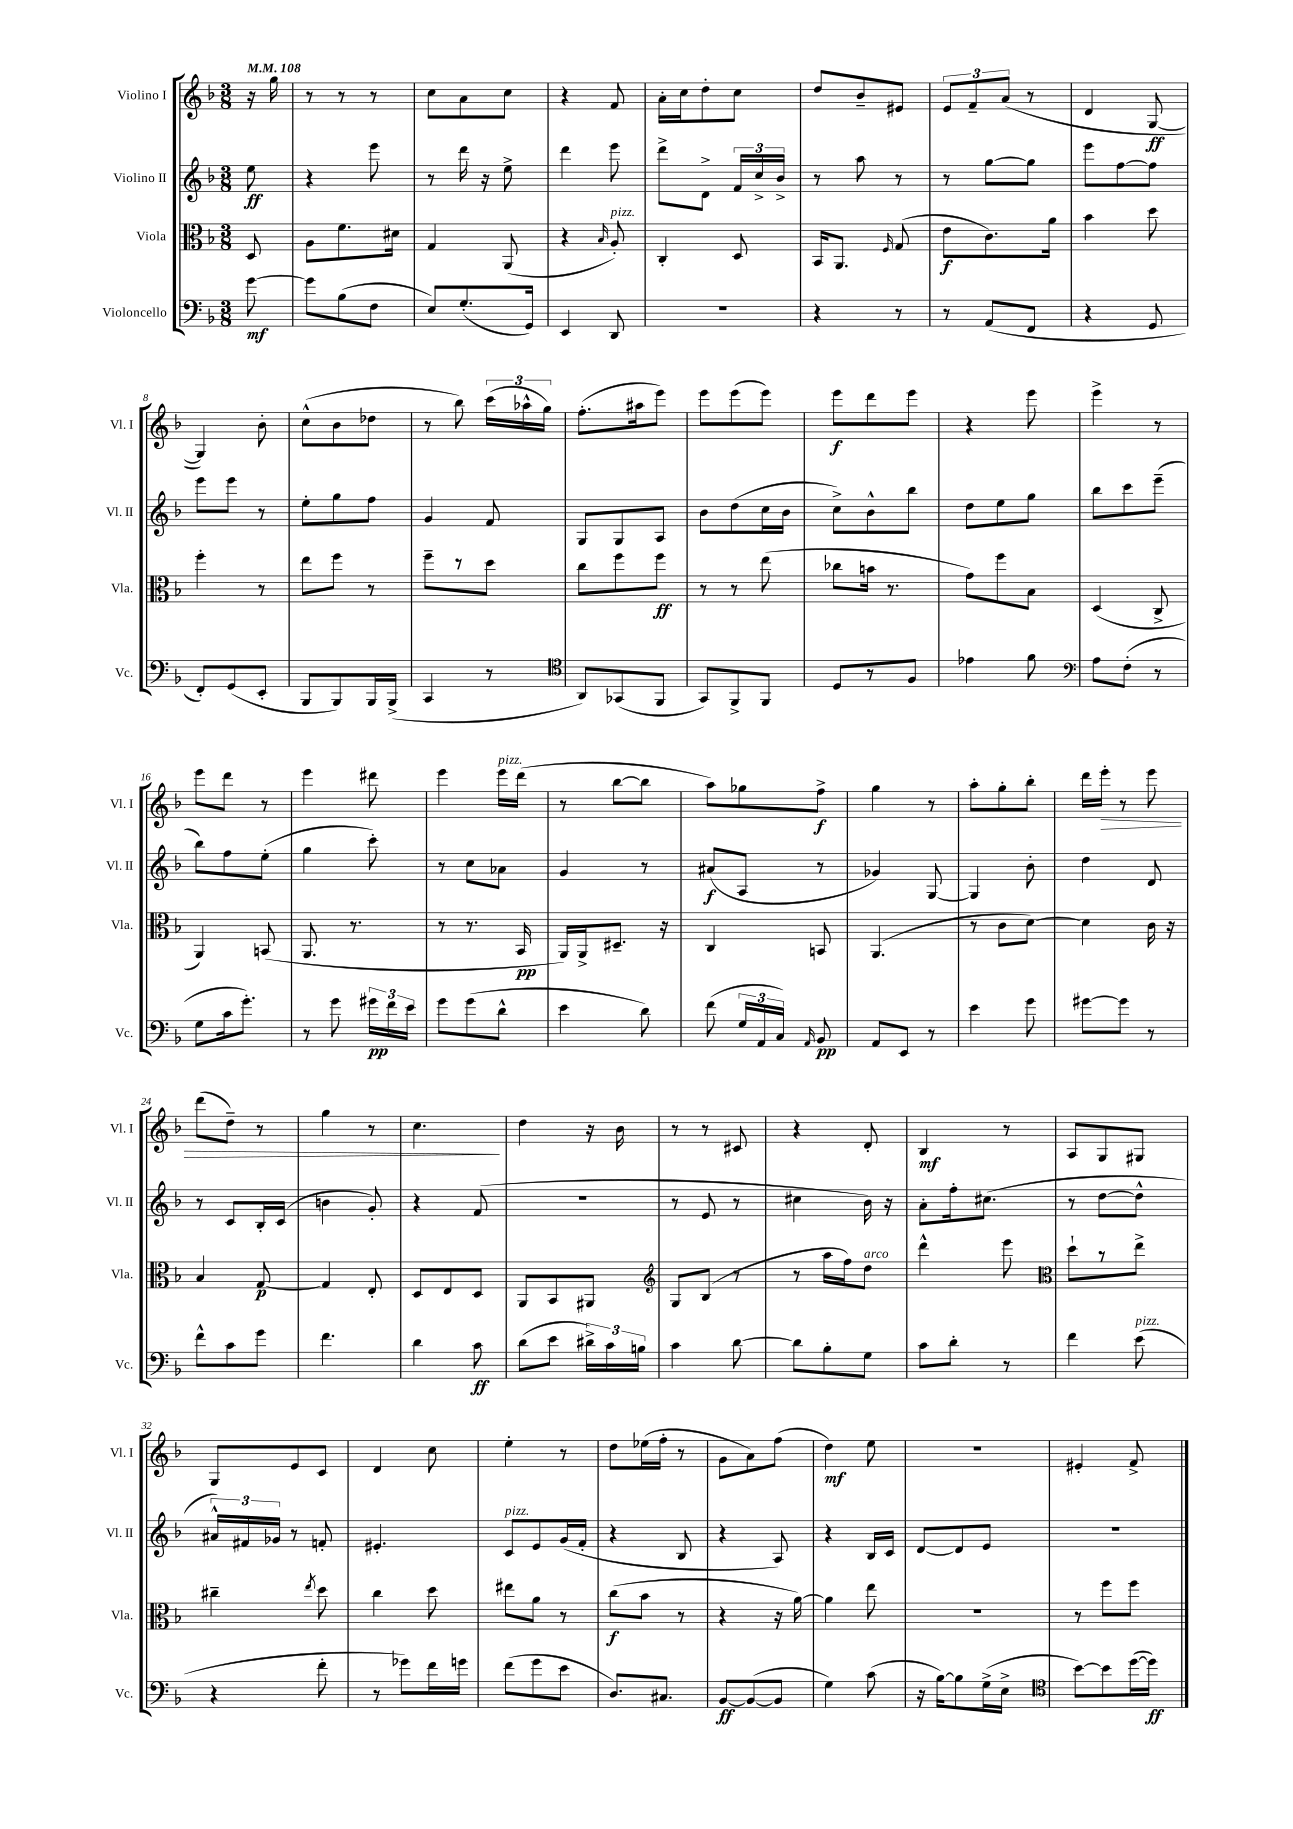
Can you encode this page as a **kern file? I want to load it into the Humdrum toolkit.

**kern	**dynam	**kern	**dynam	**kern	**dynam	**kern	**dynam
*part4	*part4	*part3	*part3	*part2	*part2	*part1	*part1
*staff4	*staff4	*staff3	*staff3	*staff2	*staff2	*staff1	*staff1
*I"Violoncello	*	*I"Viola	*	*I"Violino II	*	*I"Violino I	*
*I'Vc.	*	*I'Vla.	*	*I'Vl. II	*	*I'Vl. I	*
*clefF4	*	*clefC3	*	*clefG2	*	*clefG2	*
*k[b-]	*	*k[b-]	*	*k[b-]	*	*k[b-]	*
*M3/8	*	*M3/8	*	*M3/8	*	*M3/8	*
*MM108	*	*MM108	*	*MM108	*	*MM108	*
=	=	=	=	=	=	=	=
[8g\	mf	8D/	.	8ee\	ff	16r	.
.	.	.	.	.	.	16gg\	.
=1	=1	=1	=1	=1	=1	=1	=1
8g\L]	.	8A\L	.	4r	.	8r	.
(8B-\	.	8.f\	.	.	.	8r	.
8F\J	.	.	.	8eee\	.	8r	.
.	.	16d#X\Jk	.	.	.	.	.
=2	=2	=2	=2	=2	=2	=2	=2
8E/L)	.	4G/	.	8r	.	8cc\L	.
(8.G'/	.	.	.	16ddd\	.	8a\	.
.	.	.	.	16r	.	.	.
.	.	(8AA/	.	8ee^\	.	8cc\J	.
16GG/Jk)	.	.	.	.	.	.	.
=3	=3	=3	=3	=3	=3	=3	=3
4EE/	.	4r	.	4ddd\	.	4r	.
.	.	16qqB-/	.	.	.	.	.
!	!	!LO:TX:a:i:t=pizz.	!	!	!	!	!
8DD/	.	8A'/)	.	8eee\	.	8f/	.
=4	=4	=4	=4	=4	=4	=4	=4
4.r	.	4C'/	.	8ddd^\L	.	16a'\LL	.
.	.	.	.	.	.	16cc\J	.
.	.	.	.	8d^\J	.	8dd'\	.
.	.	8D/	.	24f/LL	.	8cc\J	.
.	.	.	.	24cc^/	.	.	.
.	.	.	.	24b-^/JJ	.	.	.
=5	=5	=5	=5	=5	=5	=5	=5
4r	.	16BB-/KL	.	8r	.	8dd/L	.
.	.	8.AA/J	.	.	.	.	.
.	.	.	.	8aa\	.	8b-~/	.
.	.	16qqF/	.	.	.	.	.
8r	.	(8G/	.	8r	.	8e#X/J	.
=6	=6	=6	=6	=6	=6	=6	=6
8r	.	8e\L	f	8r	.	12e/L	.
.	.	.	.	.	.	12f~/	.
(8AA/L	.	8.c\)	.	[8gg\L	.	.	.
.	.	.	.	.	.	(12a/J	.
8FF/J	.	.	.	8gg\J]	.	8r	.
.	.	16a\Jk	.	.	.	.	.
=7	=7	=7	=7	=7	=7	=7	=7
4r	.	4b-\	.	8eee\L	.	4d/	.
.	.	.	.	[8ff\	.	.	.
8GG/	.	8dd\	.	8ff\J]	.	[8G/	ff
!!LO:LB:g=z
=8	=8	=8	=8	=8	=8	=8	=8
8FF'/L)	.	4ff'\	.	8eee\L	.	4G/])	.
(8GG/	.	.	.	8eee\J	.	.	.
8EE'/J	.	8r	.	8r	.	8b-'\	.
=9	=9	=9	=9	=9	=9	=9	=9
8BBB-/L	.	8ee\L	.	8ee'\L	.	(8cc^^\L	.
8BBB-/)	.	8ff\J	.	8gg\	.	8b-\	.
16BBB-/L	.	8r	.	8ff\J	.	8dd-X\J	.
(16BBB-^/JJ	.	.	.	.	.	.	.
=10	=10	=10	=10	=10	=10	=10	=10
4CC/	.	8ff~\L	.	4g/	.	8r	.
.	.	8r	.	.	.	8bb-\)	.
8r	.	8dd\J	.	8f/	.	(24ccc\LL	.
.	.	.	.	.	.	24aa-X^^\	.
.	.	.	.	.	.	24gg\JJ)	.
=11	=11	=11	=11	=11	=11	=11	=11
*clefC4	*	*	*	*	*	*	*
8AA/L)	.	8cc\L	.	8G/L	.	(8.ff'\L	.
(8GG-X/	.	8ff\	.	8G/	.	.	.
.	.	.	.	.	.	16aa#X\k	.
8FF/J	.	8ff\J	ff	8A/J	.	8eee\J)	.
=12	=12	=12	=12	=12	=12	=12	=12
8GG/L)	.	8r	.	8b-\L	.	8eee\L	.
8FF^/	.	8r	.	(8dd\	.	(8eee\	.
8FF/J	.	(8ee\	.	16cc\L	.	8eee\J)	.
.	.	.	.	16b-\JJ	.	.	.
=13	=13	=13	=13	=13	=13	=13	=13
8D/L	.	8cc-X\L	.	8cc^\L)	.	8eee\L	f
8r	.	16bn\Jk	.	8b-^^\	.	8ddd\	.
.	.	8.r	.	.	.	.	.
8F/J	.	.	.	8bb-\J	.	8eee\J	.
=14	=14	=14	=14	=14	=14	=14	=14
4e-X\	.	8g\L)	.	8dd\L	.	4r	.
.	.	8ff\	.	8ee\	.	.	.
8f\	.	8B-\J	.	8gg\J	.	8eee\	.
=15	=15	=15	=15	=15	=15	=15	=15
*clefF4	*	*	*	*	*	*	*
8A\L	.	(4D/	.	8bb-\L	.	4eee^\	.
(8F'\J	.	.	.	8ccc\	.	.	.
8r	.	8C^/	.	(8eee~\J	.	8r	.
!!LO:LB:g=z
=16	=16	=16	=16	=16	=16	=16	=16
8G\L	.	4AA/)	.	8bb-\L)	.	8eee\L	.
16c\k	.	.	.	8ff\	.	8ddd\J	.
8.g'\J)	.	.	.	.	.	.	.
.	.	(8BBn/	.	(8ee'\J	.	8r	.
=17	=17	=17	=17	=17	=17	=17	=17
8r	.	8.AA/	.	4gg\	.	4eee\	.
8g\	.	.	.	.	.	.	.
.	.	8.r	.	.	.	.	.
24g#X\LL	pp	.	.	8ccc'\)	.	8ddd#X\	.
24f\	.	.	.	.	.	.	.
24e\JJ	.	.	.	.	.	.	.
=18	=18	=18	=18	=18	=18	=18	=18
8g\L	.	8r	.	8r	.	4eee\	.
(8g\	.	8.r	.	8cc\L	.	.	.
!	!	!	!	!	!	!LO:TX:a:i:t=pizz.	!
8d^^\J	.	.	.	8a-X\J	.	16eee\LL	.
.	.	16BB-/	pp	.	.	(16ddd\JJ	.
=19	=19	=19	=19	=19	=19	=19	=19
4e\	.	16AA/LL)	.	4g/	.	8r	.
.	.	16AA^/J	.	.	.	.	.
.	.	8.D#X~/J	.	.	.	[8bb-\L	.
8d\)	.	.	.	8r	.	8bb-\J]	.
.	.	16r	.	.	.	.	.
=20	=20	=20	=20	=20	=20	=20	=20
(8f\	.	4C/	.	(8a#X/L	f	8aa\L)	.
24G/LL	.	.	.	8A/J	.	8gg-X\	.
24AA/	.	.	.	.	.	.	.
24C/JJ)	.	.	.	.	.	.	.
16qqAA/	.	.	.	.	.	.	.
8BB-/	pp	8BBn/	.	8r	.	8ff^\J	f
=21	=21	=21	=21	=21	=21	=21	=21
8AA/L	.	(4.AA/	.	4g-X/)	.	4gg\	.
8EE/J	.	.	.	.	.	.	.
8r	.	.	.	[8G/	.	8r	.
=22	=22	=22	=22	=22	=22	=22	=22
4e\	.	8r	.	4G/]	.	8aa'\L	.
.	.	8c\L	.	.	.	8gg'\	.
8g\	.	[8d\J)	.	8b-'\	.	8bb-'\J	.
=23	=23	=23	=23	=23	=23	=23	=23
[8g#X\L	.	4d\]	.	4dd\	.	16ddd\LL	.
!	!	!	!	!	!	!	!LO:HP:b
.	.	.	.	.	.	16eee'\JJ	>
8g#\J]	.	.	.	.	.	8r	.
8r	.	16c\	.	8d/	.	8eee\	.
.	.	16r	.	.	.	.	.
!!LO:LB:g=z
=24	=24	=24	=24	=24	=24	=24	=24
8f^^\L	.	4B-/	.	8r	.	(8ddd\L	.
8c\	.	.	.	8c/L	.	8dd~\J)	.
8g\J	.	[8G/	p	16B-'/L	.	8r	.
.	.	.	.	(16c/JJ	.	.	.
=25	=25	=25	=25	=25	=25	=25	=25
4.f\	.	4G/]	.	4bn\	.	4gg\	.
.	.	8E'/	.	8g'/)	.	8r	.
=26	=26	=26	=26	=26	=26	=26	=26
4d\	.	8D/L	.	4r	.	4.cc\	.
.	.	8E/	.	.	.	.	.
8c\	ff	8D/J	.	(8f/	.	.	.
.	.	.	.	.	.	.	]
=27	=27	=27	=27	=27	=27	=27	=27
(8d\L	.	8AA/L	.	4.r	.	4dd\	.
8e\J	.	8BB-/	.	.	.	.	.
24d#X^\LL)	.	8AA#X/J	.	.	.	16r	.
24c\	.	.	.	.	.	.	.
.	.	.	.	.	.	16b-\	.
24Bn\JJ	.	.	.	.	.	.	.
=28	=28	=28	=28	=28	=28	=28	=28
*	*	*clefG2	*	*	*	*	*
4c\	.	8G/L	.	8r	.	8r	.
.	.	(8B-/J	.	8e/	.	8r	.
[8d\	.	8r	.	8r	.	8c#X/	.
=29	=29	=29	=29	=29	=29	=29	=29
8d\L]	.	8r	.	4cc#X\	.	4r	.
8B-'\	.	16aa\LL	.	.	.	.	.
.	.	16ff\J)	.	.	.	.	.
!	!	!LO:TX:a:i:t=arco	!	!	!	!	!
8G\J	.	8dd\J	.	16b-\)	.	8d'/	.
.	.	.	.	16r	.	.	.
=30	=30	=30	=30	=30	=30	=30	=30
8c\L	.	4ddd^^\	.	8a'\L	.	4B-/	mf
8d'\J	.	.	.	16ff'\k	.	.	.
.	.	.	.	(8.cc#X\J	.	.	.
8r	.	8eee\	.	.	.	8r	.
=31	=31	=31	=31	=31	=31	=31	=31
*	*	*clefC3	*	*	*	*	*
4f\	.	8dd`\L	.	8r	.	8A/L	.
.	.	8r	.	[8dd\L	.	8G/	.
!LO:TX:a:i:t=pizz.	!	!	!	!	!	!	!
(8e\	.	8ee^\J	.	8dd^^\J]	.	8G#X/J	.
!!LO:LB:g=z
=32	=32	=32	=32	=32	=32	=32	=32
4r	.	4cc#X~\	.	24a#X^^/LL)	.	8G/L	.
.	.	.	.	24f#X/	.	.	.
.	.	.	.	24g-X/JJ	.	.	.
.	.	.	.	8r	.	8e/	.
.	.	8qee/	.	.	.	.	.
8f'\	.	8dd\	.	8fn'/	.	8c/J	.
=33	=33	=33	=33	=33	=33	=33	=33
8r	.	4cc\	.	4.e#X'/	.	4d/	.
8g-X\L)	.	.	.	.	.	.	.
16f\L	.	8dd\	.	.	.	8cc\	.
16gn\JJ	.	.	.	.	.	.	.
=34	=34	=34	=34	=34	=34	=34	=34
!	!	!	!	!LO:TX:a:i:t=pizz.	!	!	!
(8f\L	.	8ee#X\L	.	8c/L	.	4ee'\	.
8g\	.	8a\J	.	8e/	.	.	.
8e\J	.	8r	.	(16g/L	.	8r	.
.	.	.	.	16f'/JJ	.	.	.
=35	=35	=35	=35	=35	=35	=35	=35
8.D/L)	.	(8cc\L	f	4r	.	8dd\L	.
.	.	8b-\J	.	.	.	(16ee-X\L	.
8.C#X/J	.	.	.	.	.	16ff'\JJ	.
.	.	8r	.	8B-/	.	8r	.
=36	=36	=36	=36	=36	=36	=36	=36
[8BB-/L	ff	4r	.	4r	.	8g\L	.
(8BB-/_	.	.	.	.	.	8a\)	.
8BB-/J]	.	16r	.	8A/)	.	(8ff\J	.
.	.	[16a\)	.	.	.	.	.
=37	=37	=37	=37	=37	=37	=37	=37
4G\)	.	4a\]	.	4r	.	4dd\)	mf
(8c\	.	8ee\	.	16B-/LL	.	8ee\	.
.	.	.	.	16c/JJ	.	.	.
=38	=38	=38	=38	=38	=38	=38	=38
16r	.	4.r	.	[8d/L	.	4.r	.
[16B-\KL)	.	.	.	.	.	.	.
8B-\]	.	.	.	8d/]	.	.	.
(16G^\L	.	.	.	8e/J	.	.	.
16E^\JJ	.	.	.	.	.	.	.
=39	=39	=39	=39	=39	=39	=39	=39
*clefC4	*	*	*	*	*	*	*
[8b-\L)	.	8r	.	4.r	.	4e#X'/	.
8b-\]	.	8ff\L	.	.	.	.	.
([16dd\L	.	8ff\J	.	.	.	8f^/	.
16dd\JJ])	ff	.	.	.	.	.	.
==	==	==	==	==	==	==	==
*-	*-	*-	*-	*-	*-	*-	*-
